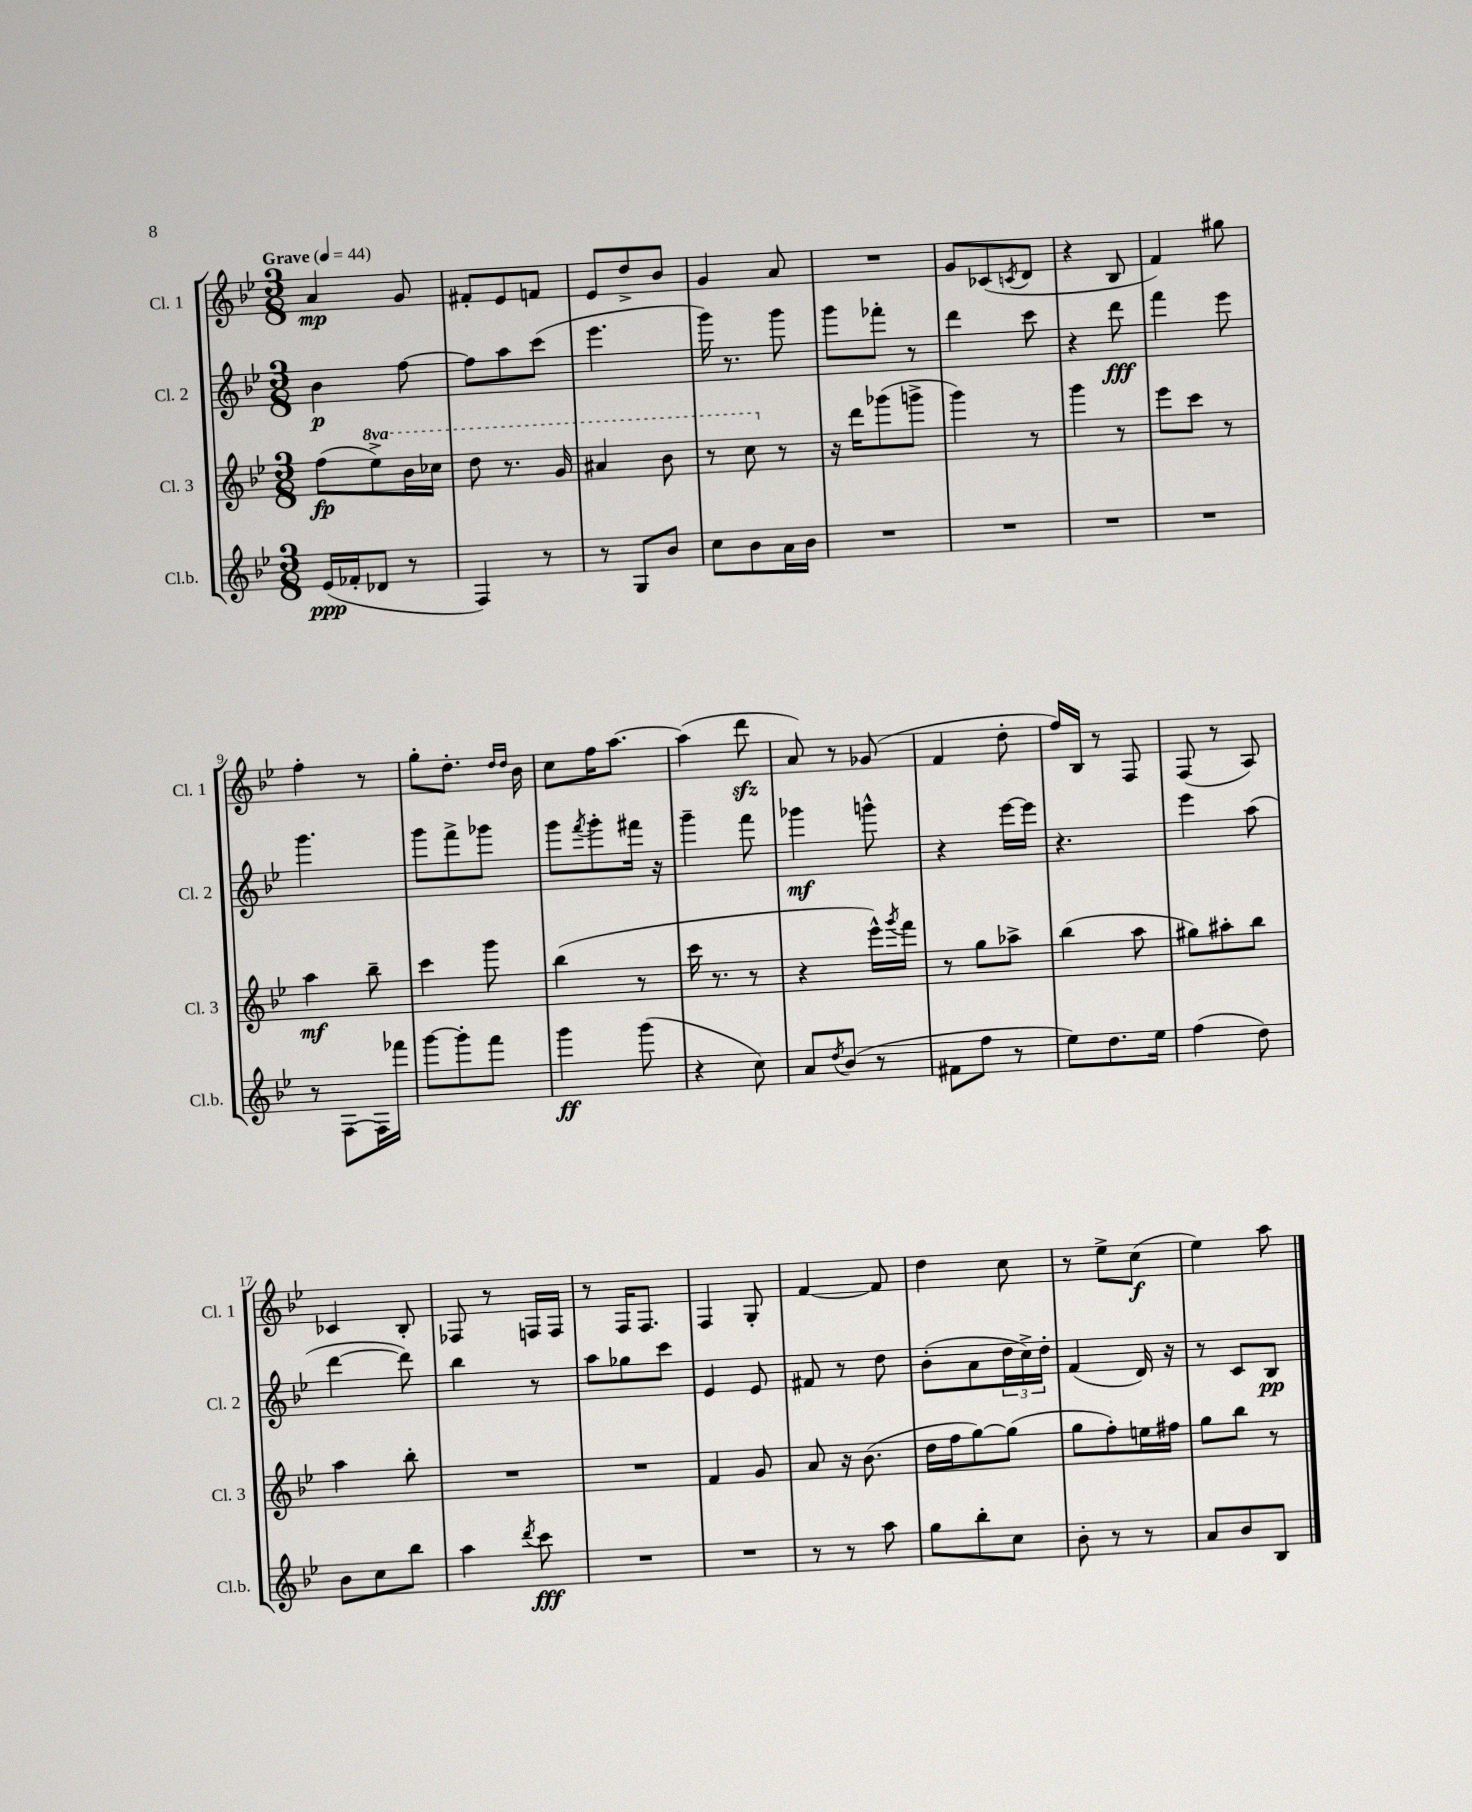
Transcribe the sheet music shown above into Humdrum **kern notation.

**kern	**dynam	**kern	**dynam	**kern	**dynam	**kern	**dynam
*part4	*part4	*part3	*part3	*part2	*part2	*part1	*part1
*staff4	*staff4	*staff3	*staff3	*staff2	*staff2	*staff1	*staff1
*I"Cl.b.	*	*I"Cl. 3	*	*I"Cl. 2	*	*I"Cl. 1	*
*I'Cl.b.	*	*I'Cl. 3	*	*I'Cl. 2	*	*I'Cl. 1	*
*clefG2	*	*clefG2	*	*clefG2	*	*clefG2	*
*k[b-e-]	*	*k[b-e-]	*	*k[b-e-]	*	*k[b-e-]	*
*M3/8	*	*M3/8	*	*M3/8	*	*M3/8	*
*MM44	*	*MM44	*	*MM44	*	*MM44	*
=1	=1	=1	=1	=1	=1	=1	=1
!	!	!	!	!	!	!LO:TX:a:B:t=Grave	!
(16e-/LL	ppp	(8ff\L	fp	4b-\	p	4a/	mp
16f-X'/J	.	.	.	.	.	.	.
*	*	*8va	*	*	*	*	*
8d-X/J	.	8eee-^\)	.	.	.	.	.
8r	.	16bb-\L	.	[8ff\	.	8g/	.
.	.	16ccc-X\JJ	.	.	.	.	.
=2	=2	=2	=2	=2	=2	=2	=2
4F/)	.	8ddd\	.	8ff\L]	.	8f#X'/L	.
.	.	8.r	.	8aa\	.	8e-/	.
8r	.	.	.	(8ccc\J	.	8fn/J	.
.	.	16gg/	.	.	.	.	.
=3	=3	=3	=3	=3	=3	=3	=3
8r	.	4aa#X/	.	4.eee-\	.	8e-/L	.
8G/L	.	.	.	.	.	8dd^/	.
8b-/J	.	8bb-\	.	.	.	8b-/J	.
=4	=4	=4	=4	=4	=4	=4	=4
8cc\L	.	8r	.	16ggg\)	.	4g/	.
.	.	.	.	8.r	.	.	.
8b-\	.	8ccc\	.	.	.	.	.
*	*	*X8va	*	*	*	*	*
16a\L	.	8r	.	8ggg\	.	8a/	.
16b-\JJ	.	.	.	.	.	.	.
=5	=5	=5	=5	=5	=5	=5	=5
4.r	.	16r	.	8ggg\L	.	4.r	.
.	.	16ddd\KL	.	.	.	.	.
.	.	(8ggg-X\	.	8fff-X'\J	.	.	.
.	.	8gggn^\J	.	8r	.	.	.
=6	=6	=6	=6	=6	=6	=6	=6
4.r	.	4ggg\)	.	4ddd\	.	8g/L	.
.	.	.	.	.	.	(8c-X/	.
.	.	.	.	.	.	8qcn/	.
.	.	8r	.	8ccc\	.	8d/J	.
=7	=7	=7	=7	=7	=7	=7	=7
4.r	.	4ggg\	.	4r	.	4r	.
.	.	8r	.	8ddd\	fff	8B-/	.
=8	=8	=8	=8	=8	=8	=8	=8
4.r	.	8eee-\L	.	4fff\	.	4f/)	.
.	.	8ccc\J	.	.	.	.	.
.	.	8r	.	8eee-\	.	8gg#X\	.
!!LO:LB:g=z
=9	=9	=9	=9	=9	=9	=9	=9
8r	.	4aa\	mf	4.ggg\	.	4ff'\	.
[8F\L	.	.	.	.	.	.	.
16F\L]	.	8bb-~\	.	.	.	8r	.
16fff-X\JJ	.	.	.	.	.	.	.
=10	=10	=10	=10	=10	=10	=10	=10
[8ggg\L	.	4ccc\	.	8ggg\L	.	8gg'\L	.
8ggg'\]	.	.	.	8fff^\	.	8.dd'\J	.
8fff\J	.	8ggg\	.	8ggg-X\J	.	.	.
.	.	.	.	.	.	16qqdd/LL	.
.	.	.	.	.	.	16qqdd/JJ	.
.	.	.	.	.	.	16b-\	.
=11	=11	=11	=11	=11	=11	=11	=11
4ggg\	ff	(4bb-\	.	8ggg\L	.	8cc\L	.
.	.	.	.	8qfff/	.	.	.
.	.	.	.	8ggg'\	.	16ff\K	.
.	.	.	.	.	.	[8.aa\J	.
(8ggg\	.	8r	.	16fff#X\Jk	.	.	.
.	.	.	.	16r	.	.	.
=12	=12	=12	=12	=12	=12	=12	=12
4r	.	16ccc\	.	4ggg~\	.	(4aa\]	.
.	.	8.r	.	.	.	.	.
8cc\)	.	8r	.	8fff\	.	8dddzz\	.
=13	=13	=13	=13	=13	=13	=13	=13
8a/L	.	4r	.	4ggg-X\	mf	8a/)	.
8qdd/	.	.	.	.	.	.	.
(8b-/J	.	.	.	.	.	8r	.
8r	.	16eee-^^\LL)	.	8gggn^^\	.	(8g-X/	.
.	.	8qggg/	.	.	.	.	.
.	.	16fff\JJ	.	.	.	.	.
=14	=14	=14	=14	=14	=14	=14	=14
8f#X\L	.	8r	.	4r	.	4f/	.
8ff\J	.	8gg\L	.	.	.	.	.
8r	.	8aa-X^\J	.	[16eee-\LL	.	8dd'\	.
.	.	.	.	16eee-\JJ]	.	.	.
=15	=15	=15	=15	=15	=15	=15	=15
8ee-\L)	.	(4bb-\	.	4.r	.	16ff/LL)	.
.	.	.	.	.	.	16B-/JJ	.
8.dd\	.	.	.	.	.	8r	.
.	.	8aa\	.	.	.	8F/	.
16ee-\Jk	.	.	.	.	.	.	.
=16	=16	=16	=16	=16	=16	=16	=16
(4ff\	.	8gg#X\L)	.	4eee-\	.	(8F/	.
.	.	8aa#X'\	.	.	.	8r	.
8dd\)	.	8bb-\J	.	(8aa\	.	8A/)	.
!!LO:LB:g=z
=17	=17	=17	=17	=17	=17	=17	=17
8b-\L	.	4aa\	.	[4ddd\	.	4c-X/	.
8cc\	.	.	.	.	.	.	.
8bb-\J	.	8bb-'\	.	8ddd\])	.	8B-'/	.
=18	=18	=18	=18	=18	=18	=18	=18
4aa\	.	4.r	.	4bb-\	.	8F-X/	.
.	.	.	.	.	.	8r	.
8qddd/	.	.	.	.	.	.	.
8ccc\	fff	.	.	8r	.	16Fn/LL	.
.	.	.	.	.	.	16F/JJ	.
=19	=19	=19	=19	=19	=19	=19	=19
4.r	.	4.r	.	8aa\L	.	8r	.
.	.	.	.	8gg-X\	.	16F/KL	.
.	.	.	.	.	.	8.F/J	.
.	.	.	.	8ccc\J	.	.	.
=20	=20	=20	=20	=20	=20	=20	=20
4.r	.	4f/	.	4e-/	.	4F/	.
.	.	8g/	.	8e-/	.	8G'/	.
=21	=21	=21	=21	=21	=21	=21	=21
8r	.	8a/	.	8f#X/	.	[4f/	.
8r	.	16r	.	8r	.	.	.
.	.	(8.b-\	.	.	.	.	.
8aa\	.	.	.	8dd\	.	8f/]	.
=22	=22	=22	=22	=22	=22	=22	=22
8gg\L	.	16dd\LL	.	(8b-'\L	.	4dd\	.
.	.	16ff\J	.	.	.	.	.
8bb-'\	.	[8gg\)	.	8a\	.	.	.
8cc\J	.	(8gg\J]	.	24dd\L	.	8cc\	.
.	.	.	.	24cc^\)	.	.	.
.	.	.	.	24dd'\JJ	.	.	.
=23	=23	=23	=23	=23	=23	=23	=23
8b-'\	.	8gg\L	.	(4f/	.	8r	.
8r	.	8ff'\)	.	.	.	8ee-^\L	.
8r	.	16een\L	.	16d/)	.	(8cc\J	f
.	.	16ff#X\JJ	.	16r	.	.	.
=24	=24	=24	=24	=24	=24	=24	=24
8a/L	.	8gg\L	.	8r	.	4ee-\)	.
8b-/	.	8bb-\J	.	8c/L	.	.	.
8B-/J	.	8r	.	8B-/J	pp	8aa\	.
==	==	==	==	==	==	==	==
*-	*-	*-	*-	*-	*-	*-	*-
